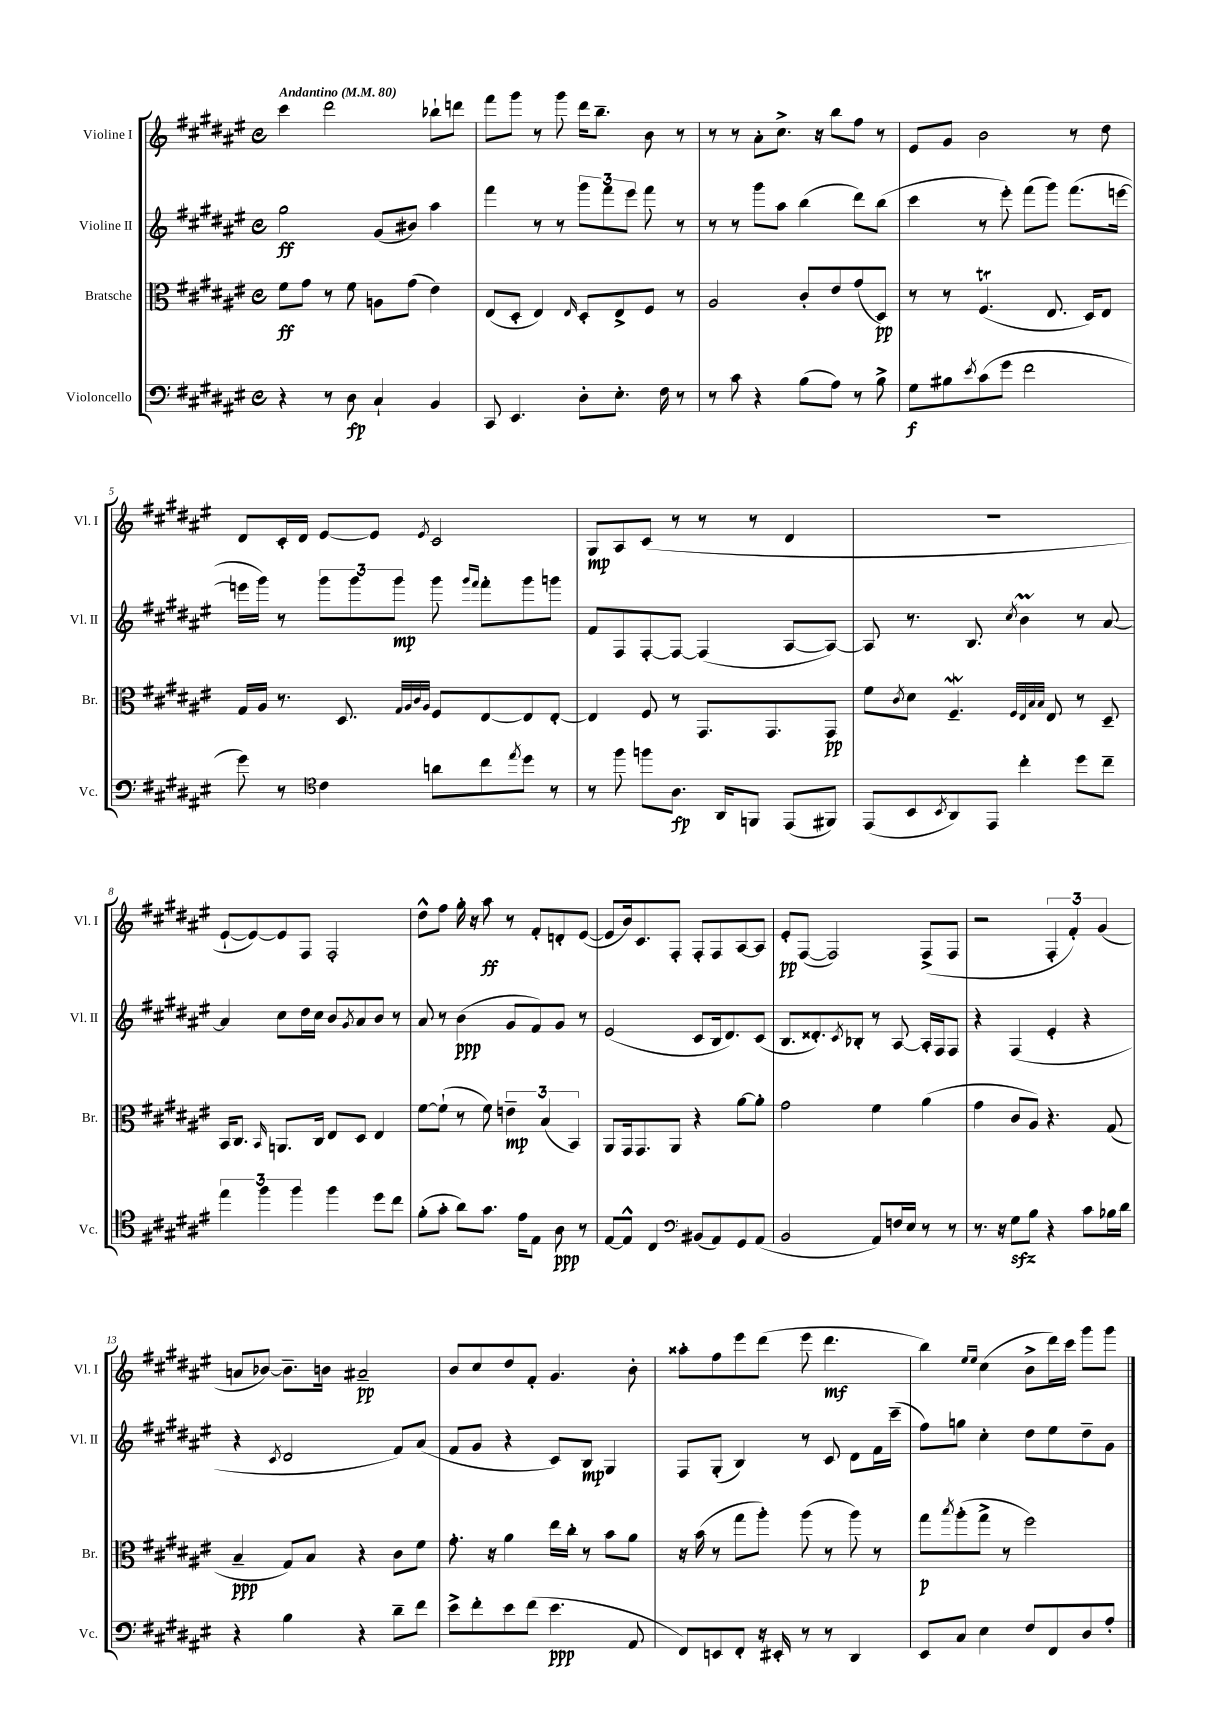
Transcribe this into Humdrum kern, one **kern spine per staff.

**kern	**kern	**kern	**kern
*staff4	*staff3	*staff2	*staff1
*clefF4	*clefC3	*clefG2	*clefG2
*k[f#c#g#d#a#e#]	*k[f#c#g#d#a#e#]	*k[f#c#g#d#a#e#]	*k[f#c#g#d#a#e#]
*M4/4	*M4/4	*M4/4	*M4/4
*met(c)	*met(c)	*met(c)	*met(c)
*MM80	*MM80	*MM80	*MM80
4r	8f#\L	2gg#\	4ccc#\
.	8g#\J	.	.
8r	8r	.	2ddd#\
8D#\	8f#\	.	.
4C#`/	8A\L	(8g#/L	.
.	(8g#\J	8b#/J)	.
4BB/	4e#\)	4aa#\	8bb-`\L
.	.	.	8ddd\J
=	=	=	=
8CC#/	(8E#/L	4fff#\	8fff#\L
4.EE#/	8D#'/J	.	8ggg#\J
.	4E#/)	8r	8r
.	.	8r	8ggg#\
.	16qqE#/	.	.
8D#'\L	8D#'/L	12ggg#\L	16ddd#\LK
.	.	.	8.bb~\J
.	.	12fff#\	.
8.E#'\J	8E#^/	.	.
.	.	12eee#\J	.
.	8F#/J	8fff#\	8b\
16F#\	.	.	.
8r	8r	8r	8r
=	=	=	=
8r	2A#/	8r	8r
8c#\	.	8r	8r
4r	.	8ggg#\L	8a#'\L
.	.	8aa#\J	8.cc#^\J
(8B\L	8c#'/L	(4bb\	.
.	.	.	16r
8A#\J)	8e#/	.	8bb\L
8r	(8g#/	8ddd#\L)	8ff#\J
8B^\	8D#/J)	(8bb\J	8r
=	=	=	=
8G#\L	8r	4ccc#\	8e#/L
8B#\	8r	.	8g#/J
8qe#/	.	.	.
(8c#\	(4.F#/	8r	2b\
8g#\J	.	8eee#'\)	.
2f#\	.	(8fff#\L	.
.	8.E#/	8ggg#\J)	.
.	.	(8.fff#\L	8r
.	16D#/LK)	.	.
.	8E#/J	.	8dd#\
.	.	[16eee\Jk	.
=	=	=	=
8g#\)	16G#/LL	16eee\]LL	8d#/L
.	16A#/JJ	16ggg#\JJ)	.
8r	8.r	8r	16c#'/L
.	.	.	16d#/JJ
*clefC4	*	*	*
4c#\	.	12ggg#\L	[8e#/L
.	8.D#/	.	.
.	.	12ggg#\	.
.	.	.	8e#/]J
.	.	12ggg#\J	.
.	32qqG#/LLL	.	.
.	32qqA#/	.	.
.	32qqc#/	.	.
.	32qqA#/JJJ	.	8qe#/
8a\L	8F#/L	8ggg#\	2c#/
.	.	16qqggg#/LL	.
.	.	16qqfff#/JJ	.
8cc#\	[8E#/	8fff#'\L	.
8qee#/	.	.	.
8dd#\J	8E#/]	8ggg#\	.
8r	[8E#'/J	8ggg\J	.
=	=	=	=
8r	4E#/]	8f#/L	8G#/L
8ff#\	.	8F#/	8A#/
8ff\L	8F#/	[8F#'/	(8c#/J
8.A#\J	8r	8F#/_J	8r
.	8.GG#/L	(4F#/]	8r
16AA#/LK	.	.	.
8FF/J	.	.	8r
.	8.GG#/	.	.
(8EE#/L	.	[8A#/L	4d#/
8FF#/J)	8GG#/J	8A#/_J)	.
=	=	=	=
(8EE#/L	8f#\L	8A#/]	1r
.	8qc#/	.	.
8BB/	8d#\J	8.r	.
8qBB/	.	.	.
8AA#/)	4.F#~/	.	.
.	.	8.B/	.
8EE#/J	.	.	.
.	.	8qcc#/	.
4cc#'\	.	4b\	.
.	32qqF#/LLL	.	.
.	32qqE#/	.	.
.	32qqB/	.	.
.	32qqB/JJJ	.	.
.	8E#/	.	.
8dd#\L	8r	8r	.
8cc#~\J	8D#~/	[8a#/	.
=	=	=	=
6ee#\	16BB/LK	4a#/]	[8e#`/L
.	8.C#/J	.	.
.	.	.	8e#/_)
6ff#\	.	.	.
.	16qqBB/	.	.
.	8.AA/L	8cc#\L	8e#/]
6ff#\	.	.	.
.	.	16dd#\L	8F#/J
.	16C#/Jk	16cc#\JJ	.
4ff#\	8E#/L	8b/L	2F#'/
.	.	8qg#/	.
.	8D#/J	8a#/	.
8dd#\L	4E#/	8b/J	.
8cc#\J	.	8r	.
=	=	=	=
(8f#'\L	[8f#\L	8a#/	8dd#^^\L
8g#'\J	(8f#`\]J	8r	8ff#\J
8a#\L)	8r	(4b\	16gg#'\
.	.	.	16r
8.g#\J	8f#\)	.	8aa#\
.	6e~\	8g#/L	8r
16e#\LK	.	.	.
8E#\J	.	8f#/)	8f#'/L
.	(6B/	.	.
8A#\	.	8g#/J	8d'/
.	6BB/)	.	.
8r	.	8r	([8e#/J
=	=	=	=
[8E#/L	8AA#/L	(2e#/	8e#/]L
8E#^^/]J	16GG#/k	.	16b/k)
.	8.GG#/	.	8.c#/
4C#/	.	.	.
.	8AA#/J	.	8F#'/J
*clefF4	*	*	*
(8BB#/L	4r	8c#/L	8F#'/L
8AA#/)	.	16B/k	8F#/
.	.	8.d#/)	.
8GG#/	[8a#\L	.	[8A#/
(8AA#/J	8a#'\]J	(8c#/J	8A#/]J
=	=	=	=
2BB/	2g#\	8.B/L	8e#'/L
.	.	.	([8F#/J
.	.	8.d##'/)	.
.	.	.	2F#/])
.	.	8qc#/	.
.	.	8B-'/J	.
8AA#/L)	4f#\	8r	.
16F/L	.	[8A#/	.
16E#/JJ	.	.	.
8r	(4a#\	16A#'/]LL	(8F#^/L
.	.	16F#/J	.
8r	.	8F#/J	8F#/J
=	=	=	=
8.r	4g#\	4r	2r
16r	.	.	.
8G#\L	8c#/L	(4F#/	.
8B\J	8A#/J)	.	.
4r	4.r	4e#'/	6F#'/
.	.	.	6f#'/)
8c#\L	.	4r	.
.	.	.	(6g#/
16B-\L	(8G#/	.	.
16d#\JJ	.	.	.
=	=	=	=
4r	4B~/	4r	8a/L
.	.	.	[8b-/J)
.	.	8qc#/	.
4B\	8G#/L)	2d#/	8.b-~\]L
.	8B/J	.	.
.	.	.	16b\Jk
4r	4r	.	2a#~/
8d#~\L	8c#\L	8f#/L)	.
8f#\J	8f#\J	(8a#/J	.
=	=	=	=
8e#^\L	8.g#'\	8f#/L	8b/L
8f#'\	.	8g#/J	8cc#/
.	16r	.	.
8e#\	4a#\	4r	8dd#/
(8f#\J	.	.	8f#'/J
4.e#\	16ee#\LL	8c#/L)	4.g#/
.	16cc#'\JJ	.	.
.	8r	8B/J	.
.	8b\L	4G#/	.
8AA#/	8a#\J	.	8b'\
=	=	=	=
8FF#/L)	16r	8F#/L	8aa##'\L
.	(16b\	.	.
8EE/	8r	(8G#'/J	8ff#\
8FF#'/J	8gg#\L	4B/)	8eee#\
16r	8aa#'\J)	.	(8ddd#\J
16EE#'/	.	.	.
8r	(8aa#\	8r	8eee#\
8r	8r	8c#/	4.ddd#\
4DD#/	8aa#\)	8d#\L	.
.	8r	16f#\L	.
.	.	(16ccc#~\JJ	.
=	=	=	=
8EE#/L	8gg#\L	8ff#\L)	4bb\)
.	8qbb/	.	.
8C#/J	(8aa#'\	8gg\J	.
.	.	.	16qqee#/LL
.	.	.	16qqee#/JJ
4E#\	8gg#^\J	4cc#'\	(4cc#\
.	8r	.	.
8F#/L	2ff#\)	8dd#\L	8b^\L
8FF#/	.	8ee#\	16ddd#\L)
.	.	.	16ccc#\JJ
8D#/	.	8dd#~\	8ggg#\L
8A#'/J	.	8g#\J	8ggg#\J
==	==	==	==
*-	*-	*-	*-
